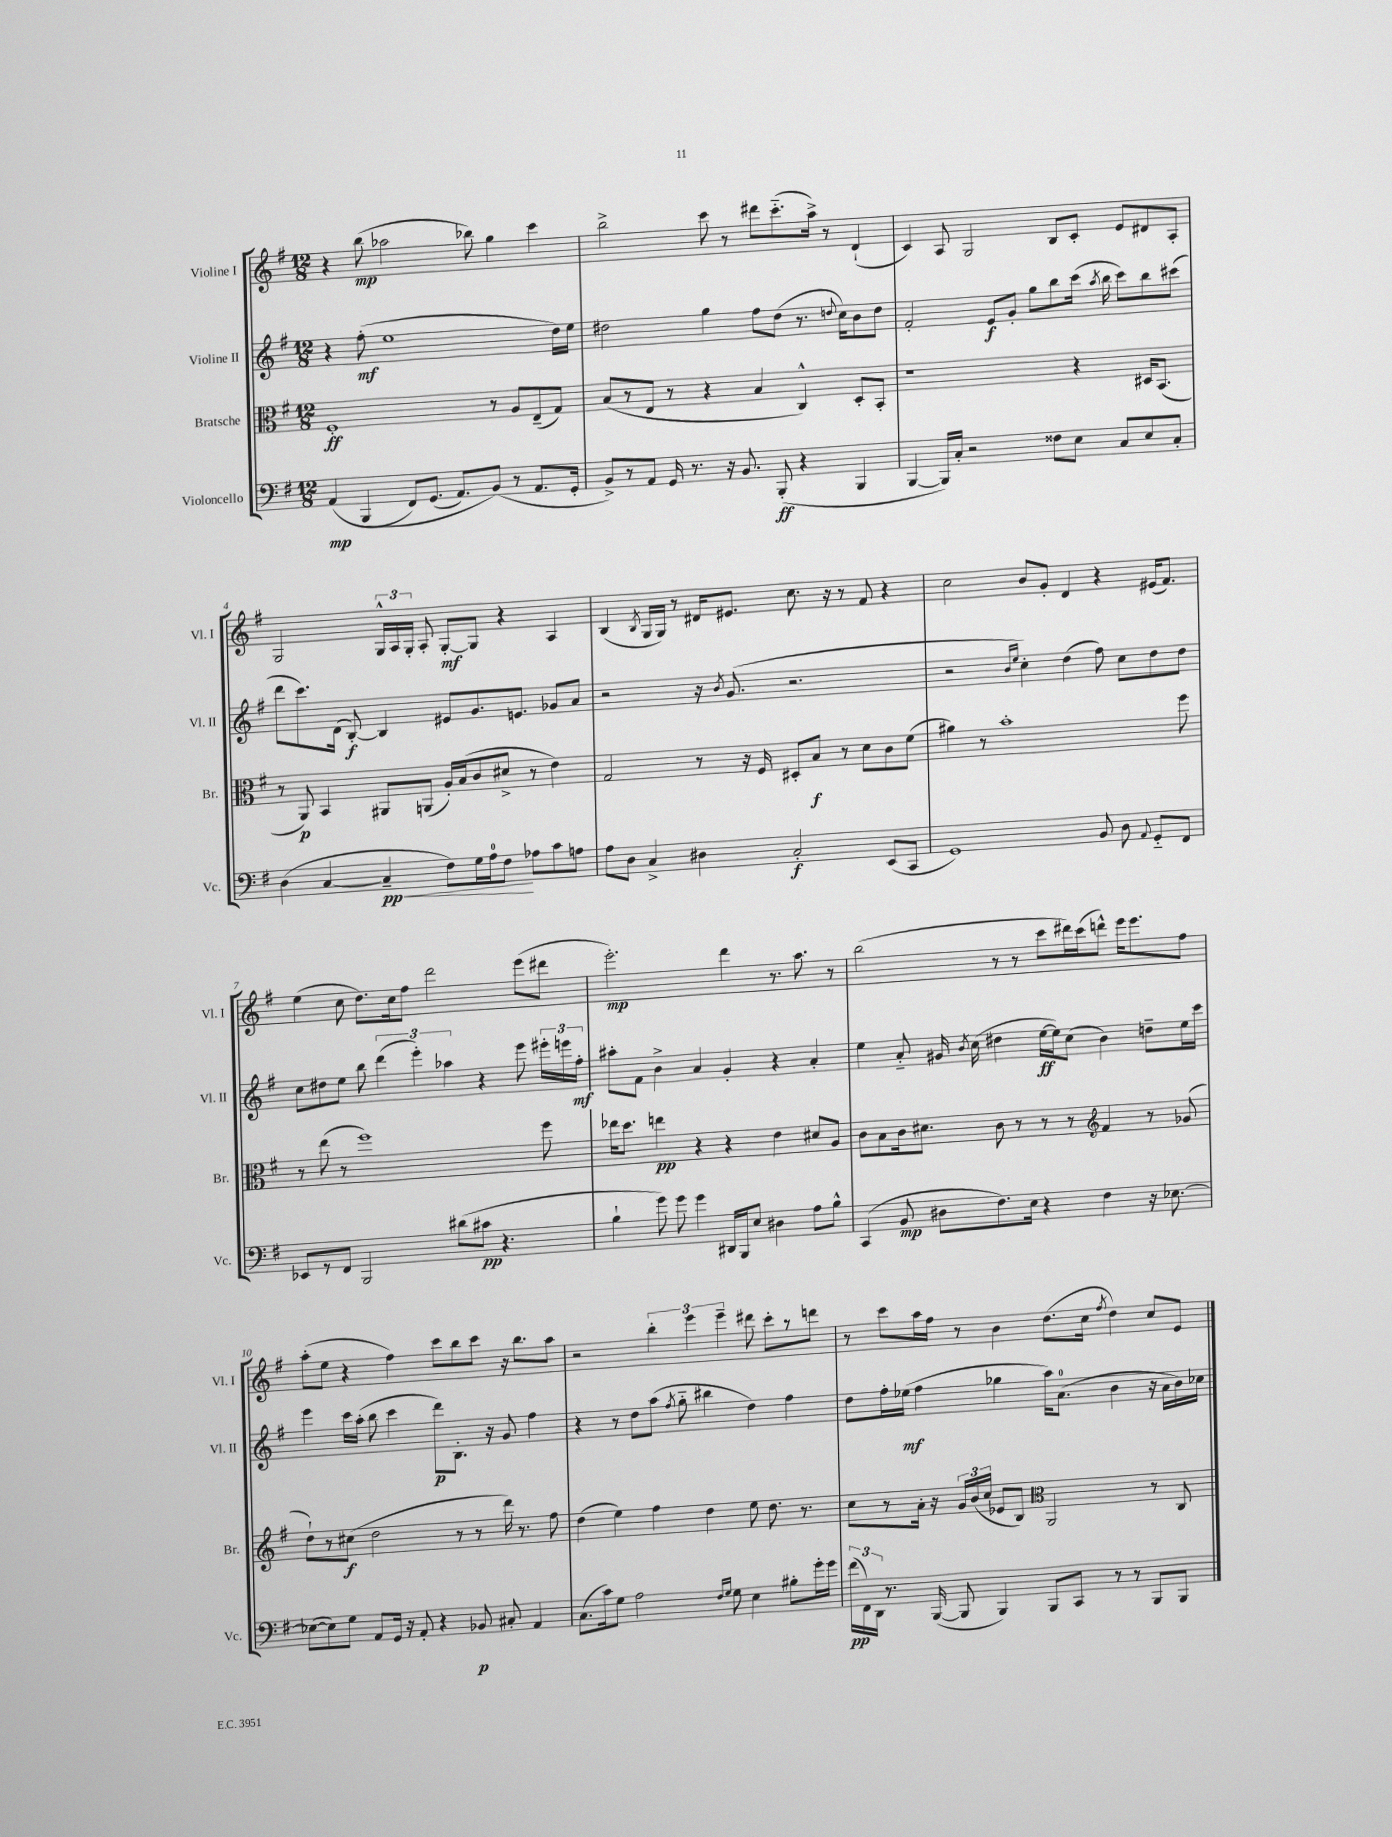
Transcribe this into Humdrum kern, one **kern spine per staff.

**kern	**kern	**kern	**kern
*staff4	*staff3	*staff2	*staff1
*clefF4	*clefC3	*clefG2	*clefG2
*k[f#]	*k[f#]	*k[f#]	*k[f#]
*M12/8	*M12/8	*M12/8	*M12/8
(4AA/	1F#'	4r	4r
&(4BBB/	.	(8ff#'\	(8bb\
.	.	1ee	2aa-\
8FF#/L)	.	.	.
(8.GG/J	.	.	.
8.AA/L)	.	.	.
.	.	.	8bb-\)
(8BB/J&)	8r	.	4gg\
8r	8A/L	.	.
8.AA/L	(8E~/	.	4ccc\
.	8G/J)	16dd\LL)	.
16GG'/Jk	.	16ee\JJ	.
=	=	=	=
8BB^/L)	(8B/L	2dd#\	2bb^\
8r	8r	.	.
8AA/J	8E/J	.	.
16GG/	8r	.	.
8.r	.	.	.
.	4r	4gg\	8ccc\
16r	.	.	8r
8.BB/	.	.	.
.	4B/	8ff#\L	8ddd#\L
(8BBB'/	.	(8dd#\J	(8.ccc'~\
4r	4C^^/)	8.r	.
.	.	.	16aa^\Jk)
.	.	.	8r
.	.	8qqdd/	.
.	.	16cc\LK)	.
4BBB/	8D'/L	8b\	(4d`/
.	8BB'/J	8dd\J	.
=	=	=	=
[4BBB/	1r	2f#'/	4c/)
16BBB/]LL)	.	.	8A/
16C'/JJ	.	.	.
2r	.	.	2G/
.	.	8e/L	.
.	.	8g'/J	.
.	.	8gg\L	.
8F##\L	.	8bb\	8B/L
8E\J	4r	(16ccc\Jk	8c'/J
.	.	8qaa/	.
.	.	16bb\	.
8C/L	.	8ccc\L)	8e/L
8E/	16D#/LK	8bb\	8d#/
.	(8.BB/J	.	.
8C'/J	.	(8ccc#\J	8A'/J
=	=	=	=
(4D\	8r	8ddd\L	2G/
.	8AA/)	8.ccc\)	.
[4C/	4BB/	.	.
.	.	(16d\Jk	.
.	.	[8B'/)	.
4C~/]	8AA#/L	4B/]	24G^^/LL
.	.	.	24A/
.	.	.	24G'/JJ
.	(8AA/J	.	8A'/
8F#\L)	16A'/LL)	8e#/L	[8G'/L
.	(16B/J	.	.
16G\L	8c/	8.g/	8G/]J
16A\J	.	.	.
8F#\J	8d#^/J	.	4r
.	.	8.e/J	.
8A-\L	8r	.	.
8c\	4e\)	8g-/L	4A/
8A\J	.	8a/J	.
=	=	=	=
8A\L	2G/	2r	(4B/
8D\J	.	.	.
.	.	.	8qB/
4C^/	.	.	16G/LL
.	.	.	16G/JJ)
.	.	.	8r
4D#\	8r	16r	16d#/LK
.	.	8qb/	.
.	.	(8.g/	8.e#/J
.	16r	.	.
.	16F#/	.	.
2C'/	8D#'/L	2.r	8.cc\
.	8B/J	.	.
.	.	.	16r
.	8r	.	8r
.	8d\L	.	8f#/
(8EE/L	8c\	.	4r
8CC/J	(8f#\J	.	.
=	=	=	=
1GG)	4a#\)	2r	2cc\
.	8r	.	.
.	1b'	.	.
.	.	16qqb/LL	.
.	.	16qqee/JJ	.
.	.	4cc'\)	8b/L
.	.	.	8g'/J
.	.	(4dd\	4d/
8BB/	.	8ff#\)	4r
8D\	.	8cc\L	.
8qqAA/	.	.	.
8GG'~/L	.	8dd\	(16e#/LK
.	.	.	8.f#/J)
8FF#/J	8ff#\	8dd\J	.
=	=	=	=
8EE-/L	8r	8cc\L	(4ee\
8r	(8ee\	8dd#\	.
8FF#/J	8r	8ee\J	8cc\
2BBB/	1ff#)	8bb\	8.dd\L)
.	.	(6ddd\	.
.	.	.	16cc\k
.	.	.	8ff#\J
.	.	6eee'\)	.
.	.	.	2ddd\
.	.	6aa-\	.
(8d#\L	.	.	.
8c#\J	.	4r	.
4.r	.	.	.
.	.	8eee\	(8eee\L
.	8ff#\	24eee#'\LL	8ddd#\J
.	.	24eee\	.
.	.	24ff#'\JJ	.
=	=	=	=
4B`\	16ee-\LK	8aa#'\L	2.eee'\)
.	8.dd\J	.	.
.	.	8f#\J	.
8g\)	4ee\	4b^\	.
8g\	.	.	.
4g\	4r	4a/	.
16DD#/LL	4r	4g'/	4ddd\
16BBB/J	.	.	.
8E/J	.	.	.
4D#\	4e\	4r	8.r
.	.	.	8.aa\
8A\L	8d#/L	4a'/	.
8B^^\J	8A/J	.	8r
=	=	=	=
(4CC/	8c\L	4ee\	(2bb\
.	8B\	.	.
8BB/	16c\k	8a'~/	.
.	8.d#\J	.	.
8D#\L	.	16g#/	.
.	.	8qb/	.
.	.	(16cc\	.
8.F#\)	8c\	4dd#\	8r
.	8r	.	8r
16E\Jk	.	.	.
4r	8r	[16ee\LL	8ccc\L
.	.	16ee\]J)	.
.	8r	(8cc\J	16ddd#\L)
.	.	.	(16ccc\J
*	*clefG2	*	*
4F#\	4f#/	4b\)	8ddd^^\J)
.	.	.	16eee\LK
.	.	.	8.eee\
16r	8r	8dd~\L	.
[8.E-\	.	.	.
.	(8g-/	16ee\L	8ff#\J
.	.	16ccc\JJ	.
=	=	=	=
(8E-\_L	8dd`\L)	4eee\	(8aa'\L
8E-\])	8r	.	8ee\J
8G\J	(8cc#\J	16ccc\LL	4r
.	.	(16aa'\JJ	.
8AA/L	2dd\	8bb\	.
16GG/Jk	.	4ccc\	4ff#\)
16r	.	.	.
8AA'/	.	.	.
4r	.	8ddd\L)	8ccc\L
.	8r	8.B'\J	8bb\
8BB-/	8r	.	8ccc\J
.	.	16r	.
8C#'/	16ddd\)	8g/	16r
.	8.r	.	8.bb\L
4AA/	.	4ff#\	.
.	8ff#\	.	8aa\J
=	=	=	=
(8.C\L	(4dd\	4r	2r
16c\k)	.	.	.
8G\J	4ee\)	8r	.
2A\	.	8dd\L	.
.	4ff#\	(8aa\J	6bb'\
.	.	8qff#/	.
.	.	8gg'~\	.
.	.	.	6eee\
.	4dd\	4bb#\	.
.	.	.	6eee~\
16qqF#/LL	.	.	.
16qqG/JJ	.	.	.
8G\	.	.	.
4E\	8ee\	4dd\)	8ddd#\
.	8.dd\	.	8ccc'\L
8B#'\L	.	4ff#\	8r
.	8.r	.	.
16g'\L	.	.	8ddd\J
16g\JJ	.	.	.
=	=	=	=
(24f#\LL	8cc\L	8dd\L	8r
24FF#\)	.	.	.
24DD\JJ	.	.	.
8.r	8r	16ff#'\L	8ccc\L
.	.	(16ee-\JJ	.
.	16a'\Jk	4ff#\	16aa\L
([16BBB/	16r	.	16ff#\JJ
8BBB/]	24g/LL	.	8r
.	(24b/	.	.
.	24cc/JJ	.	.
4BBB/)	8e-/L	4gg-\	4b\
.	8B/J)	.	.
*	*clefC3	*	*
8BBB/L	2AA/	16aa\LK)	(8.dd\L
.	.	(8.a\J	.
8CC/J	.	.	.
.	.	.	16cc\Jk
.	.	.	8qff#/
8r	.	4b\	4dd\)
8r	.	.	.
8BBB/L	8r	16r	8cc/L
.	.	16a\LL	.
8BBB/J	8C/	16b\)	8e/J
.	.	16cc-\JJ	.
==	==	==	==
*-	*-	*-	*-
